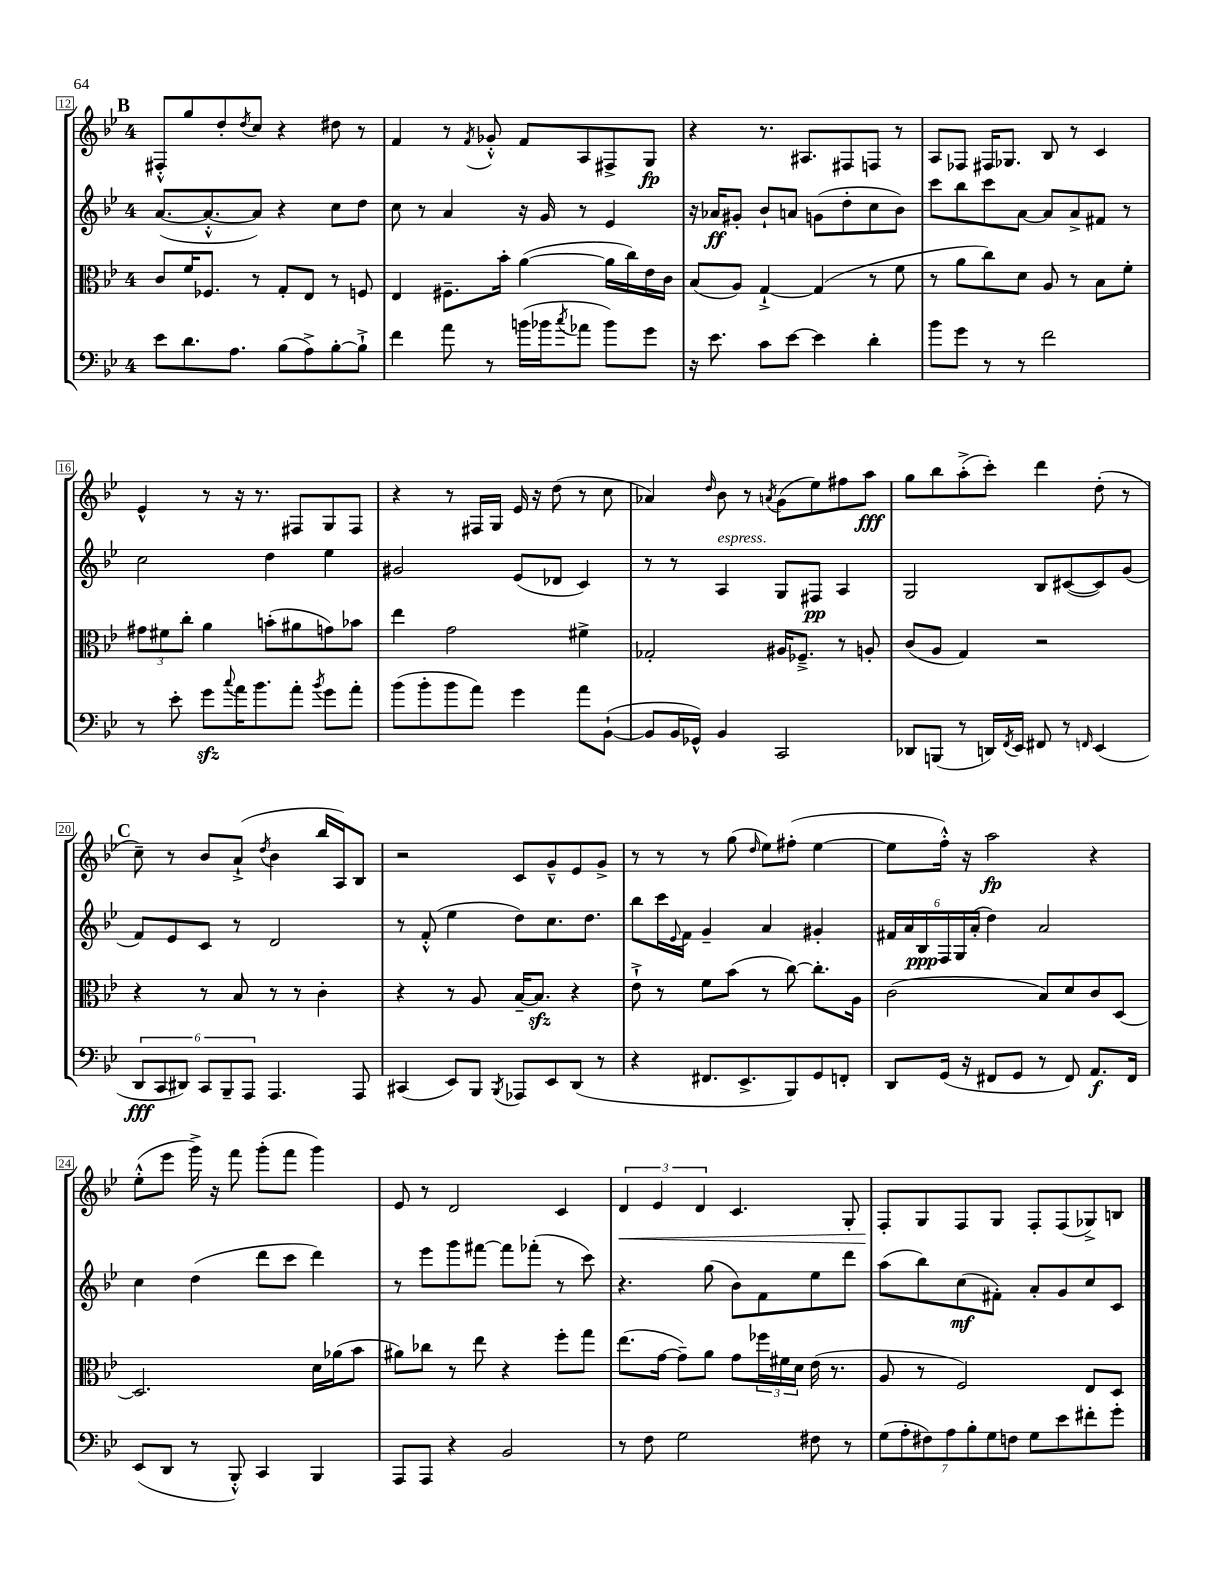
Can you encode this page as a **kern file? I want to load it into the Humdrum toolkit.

**kern	**kern	**kern	**kern
*staff4	*staff3	*staff2	*staff1
*clefF4	*clefC3	*clefG2	*clefG2
*k[b-e-]	*k[b-e-]	*k[b-e-]	*k[b-e-]
*M4/4	*M4/4	*M4/4	*M4/4
8e-	8c	([8.a	8F#'^^
8.d	16f	.	8gg
.	8.F-	8.a'^^_	.
.	.	.	8dd'
8.A	.	.	.
.	.	.	8qdd
.	8r	8a])	8cc
(8B-	8G'	4r	4r
8A^)	8E-	.	.
[8B-'	8r	8cc	8dd#
8B-`^]	8F	8dd	8r
=	=	=	=
4f	4E-	8cc	4f
.	.	8r	.
8a	8.F#~	4a	8r
.	.	.	8qf
8r	.	.	8g-'^^
.	16b-'	.	.
(16b	([4a	16r	8f
16b-	.	16g	.
8qcc	.	.	.
8a-	.	8r	8A
8b-)	16a]	4e-	8F#^
.	16cc)	.	.
8g	16e-	.	8G
.	16c	.	.
=	=	=	=
16r	(8B-	16r	4r
8.e-	.	16a-	.
.	8A)	8g#'	.
8c	[4G`^	8b-`	8.r
[8e-	.	8a	.
.	.	.	8.A#
4e-]	(4G]	(8g	.
.	.	8dd'	8F#
4d'	8r	8cc	8F
.	8f	8b-)	8r
=	=	=	=
8b-	8r	8ccc	8A
8g	8a	8bb-	8F-
8r	8cc)	8ccc	16F#
.	.	.	8.G-
8r	8d	[8a	.
2f	8A	8a]	8B-
.	8r	8a^	8r
.	8B-	8f#	4c
.	8f'	8r	.
=	=	=	=
8r	12g#	2cc	4e-^^
.	12f#	.	.
8e-'	.	.	.
.	12cc'	.	.
8g	4a	.	8r
8qqcc	.	.	.
16a	.	.	16r
8.b-	.	.	8.r
.	(8b'	4dd	.
8a'	8a#	.	8F#
8qb-	.	.	.
8g	8g)	4ee-	8G
8a'	8b-	.	8F#
=	=	=	=
(8b-	4ee-	2g#	4r
8b-'	.	.	.
8b-	2g	.	8r
8a)	.	.	16F#
.	.	.	16G
4g	.	(8e-	16e-
.	.	.	16r
.	.	8d-	(8dd
8a	4f#^	4c)	8r
([8BB-`	.	.	8cc
=	=	=	=
8BB-]	2G-'	8r	4a-)
16BB-	.	8r	.
16GG-^^)	.	.	.
.	.	.	16qqdd
4BB-	.	4A	8b-
.	.	.	8r
.	.	.	8qa
2CC	16A#	8G	(8g
.	8.F-~^	.	.
.	.	8F#	8ee-)
.	8r	4A	8ff#
.	8A'	.	8aa
=	=	=	=
8DD-	(8c	2G	8gg
(8BBB	8A	.	8bb-
8r	4G)	.	(8aa'^
16DD)	.	.	8ccc')
8qFF	.	.	.
16EE-	.	.	.
8FF#	2r	8B-	4ddd
8r	.	([8c#	.
16qqFF	.	.	.
(4EE-	.	8c#])	(8dd'
.	.	(8g	8r
=	=	=	=
12DD	4r	8f)	8cc~)
12CC	.	.	.
.	.	8e-	8r
12DD#)	.	.	.
12CC	8r	8c	8b-
12BBB-~	.	.	.
.	8B-	8r	(8a`^
12AAA	.	.	.
.	.	.	8qdd
4.AAA	8r	2d	4b-
.	8r	.	.
.	4c'	.	16bb-
.	.	.	16A)
8AAA	.	.	8B-
=	=	=	=
(4CC#	4r	8r	2r
.	.	(8f'^^	.
8EE-)	8r	4ee-	.
8BBB-	8A	.	.
8qBBB-	.	.	.
8AAA-	[16B-~	8dd)	8c
.	8.B-]	.	.
8EE-	.	8.cc	8g~^^
(8DD	4r	.	8e-
.	.	8.dd	.
8r	.	.	8g^
=	=	=	=
4r	8e-`^	8bb-	8r
.	8r	16ccc	8r
.	.	8qqe-	.
.	.	16f	.
8.FF#	8f	4g~	8r
.	(8b-	.	(8gg
8.EE-^	.	.	.
.	.	.	16qqdd
.	8r	4a	8ee-)
8BBB-)	[8cc)	.	(8ff#'
8GG	8.cc']	4g#'	[4ee-
8FF'	.	.	.
.	16A	.	.
=	=	=	=
8DD	(2c	24f#	8ee-]
.	.	24a	.
.	.	24B-	.
(16GG	.	24F	16ff'^^)
.	.	24G	.
16r	.	.	16r
.	.	(24a'	.
8FF#	.	4dd)	2aa
8GG	.	.	.
8r	8B-)	2a	.
8FF#)	8d	.	.
8.AA	8c	.	4r
.	[8D	.	.
16FF#	.	.	.
=	=	=	=
(8EE-	2.D]	4cc	(8ee-'^^
8DD	.	.	8eee-
8r	.	(4dd	16ggg^)
.	.	.	16r
8BBB-'^^)	.	.	8fff
4CC	.	8ddd	(8ggg'
.	.	8ccc	8fff
4BBB-	16d	4ddd)	4ggg)
.	(16a-	.	.
.	8b-	.	.
=	=	=	=
8AAA	8a#)	8r	8e-
8AAA	8cc-	8eee-	8r
4r	8r	8ggg	2d
.	8ee-	[8fff#	.
2BB-	4r	8fff#]	.
.	.	(8fff-'	.
.	8ff'	8r	4c
.	8gg	8ccc)	.
=	=	=	=
8r	(8.ee-	4.r	6d
8F	.	.	.
.	.	.	6e-
.	[16g	.	.
2G	8g~])	.	.
.	.	.	6d
.	8a	(8gg	.
.	8g	8b-)	4.c
.	24ff-	8f	.
.	24f#	.	.
.	24d	.	.
8F#	(16e-	8ee-	.
.	8.r	.	.
8r	.	8ddd	8G'
=	=	=	=
(14G	8A	(8aa	8F'
14A'	.	.	.
.	8r	8bb-)	8G
14F#)	.	.	.
14A	.	.	.
.	2F)	(8cc	8F
14B-'	.	.	.
14G	.	.	.
.	.	8f#')	8G
14F	.	.	.
8G	.	8a'	8F'
8e-	.	8g	(8F
8f#'	8E-	8cc	8G-^)
8g'	8D	8c	8B
==	==	==	==
*-	*-	*-	*-
